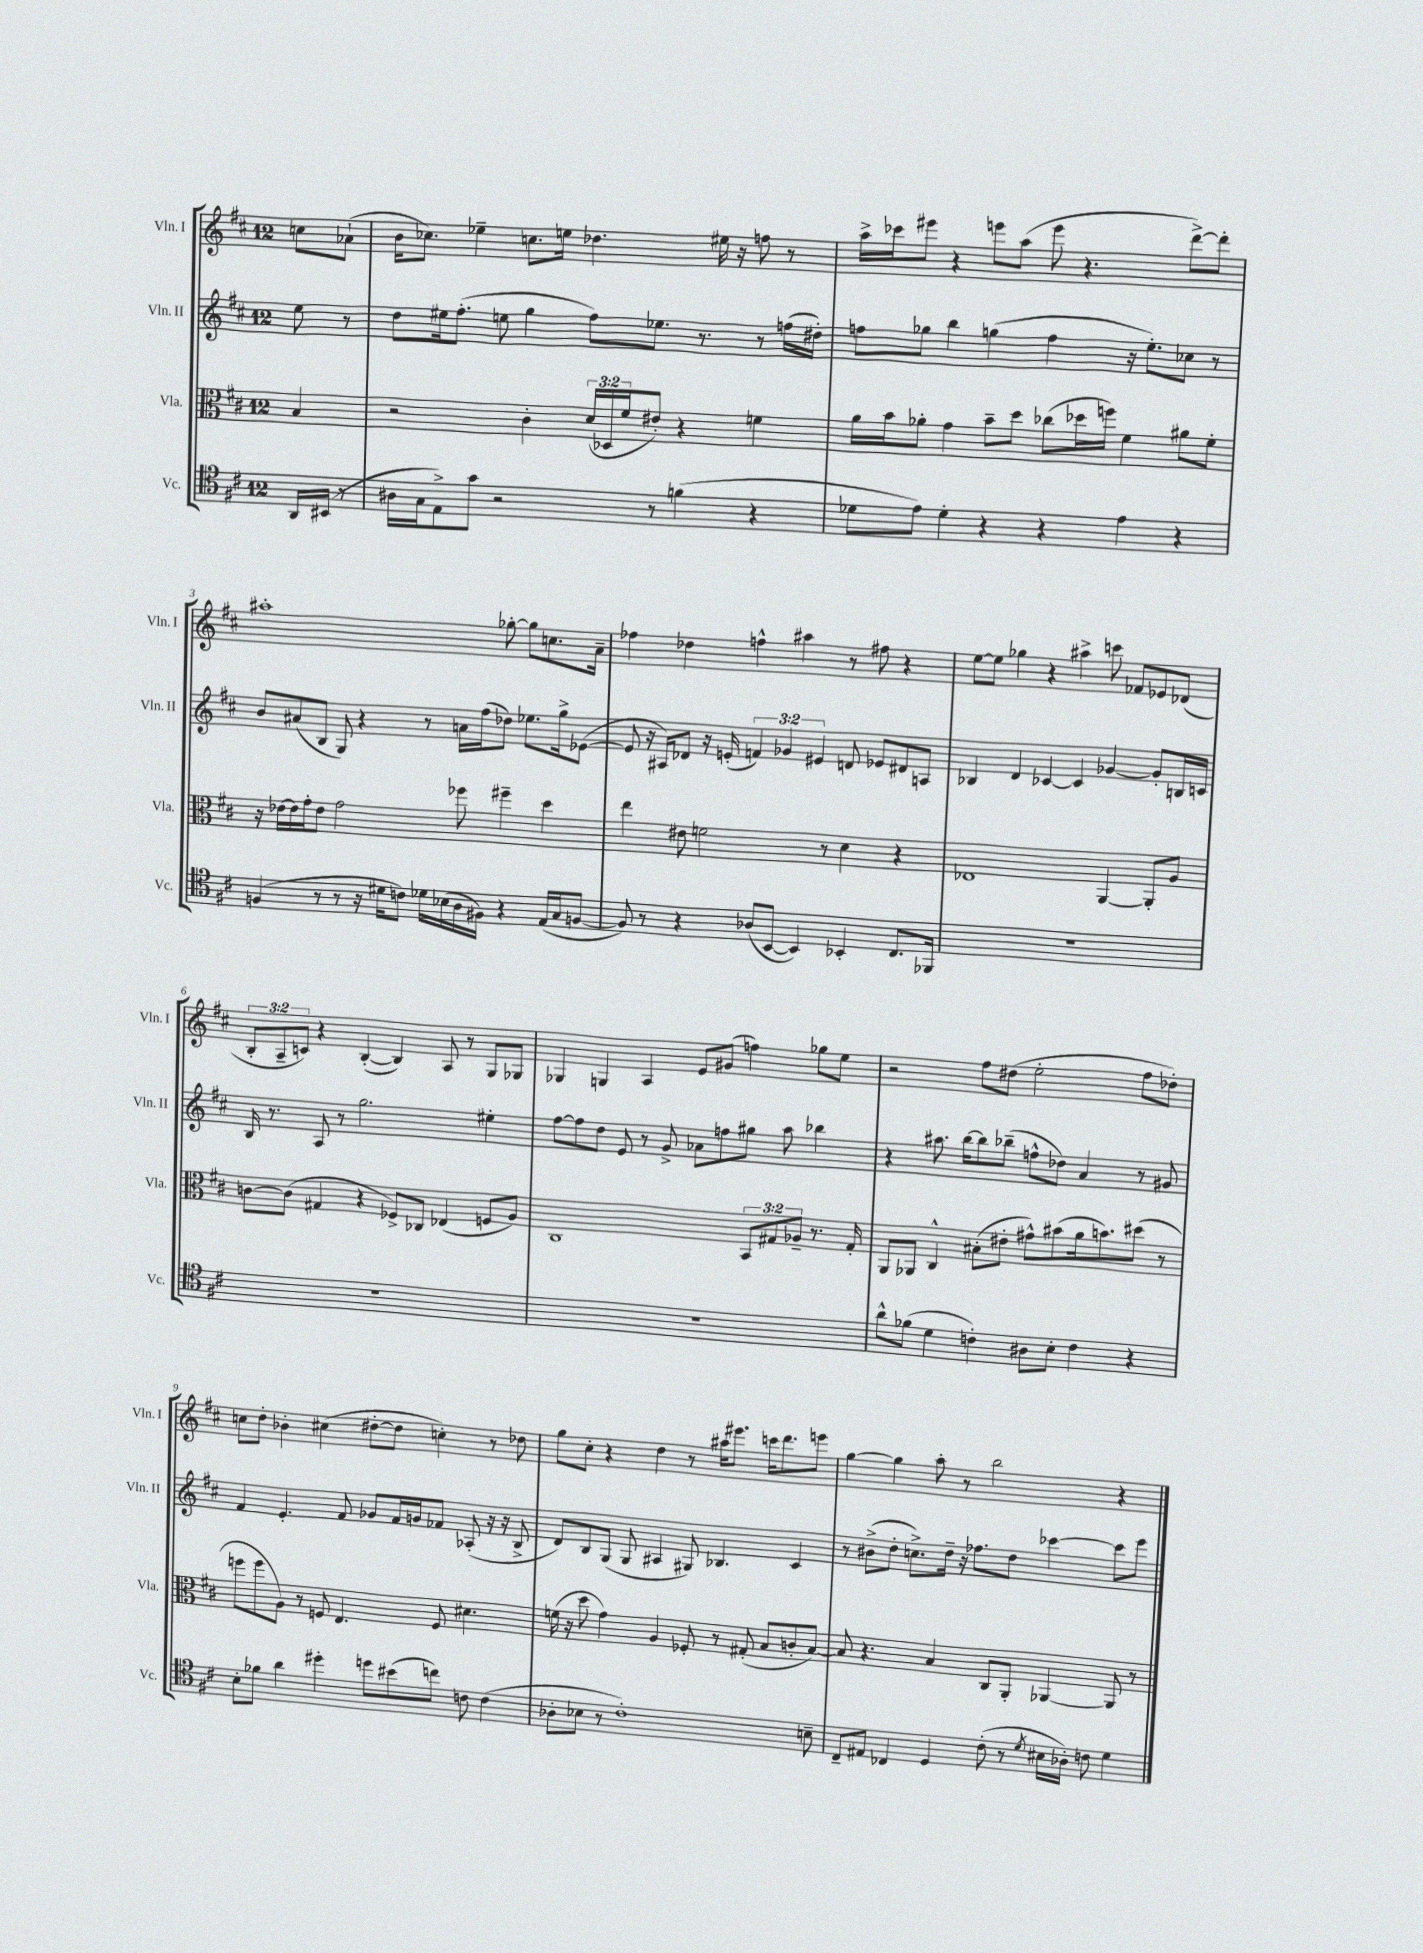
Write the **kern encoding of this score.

**kern	**kern	**kern	**kern
*staff4	*staff3	*staff2	*staff1
*clefC4	*clefC3	*clefG2	*clefG2
*k[f#c#]	*k[f#c#]	*k[f#c#]	*k[f#c#]
*M12/8	*M12/8	*M12/8	*M12/8
16AA	4B	8ee	8cc
(16BB#	.	.	.
8r	.	8r	(8a-`
=	=	=	=
16A#	2r	8dd	16b
16G	.	.	8.cc-)
8E^)	.	16ee#	.
.	.	(8.ff#'	.
8g	.	.	4ee-~
2r	.	8ee	.
.	4c#'	4gg	8.cc
.	.	.	16ee
.	(24d	8ff#)	4.dd-
.	24D-	.	.
.	24f#	.	.
8r	8e#')	8.ee-	.
(4f	4r	.	.
.	.	8.r	.
.	.	.	16ee#
.	.	.	16r
4r	4f	8r	8ff
.	.	(16ff	8r
.	.	16dd#')	.
=	=	=	=
8d-	16a	8ff	16aa^
.	16b	.	16ccc-
8e)	8a-'	8gg-	8eee#
4d-'	4g	4bb	4r
4r	8b~	(4gg	8eee
.	8dd	.	(8aa
4r	(8cc-	4ff	8eee
.	16dd-	.	4.r
.	16ff)	.	.
4e	4f#	16r	.
.	.	8.ee')	.
4r	8a#	8cc-	[8ddd^)
.	8f#'	8r	8ddd']
=	=	=	=
(4F	16r	8b	1aa#'
.	[16e-	.	.
.	16e-]	(8a#	.
.	16g'	.	.
8r	8e-	8B	.
8r	2g	8G)	.
16r	.	4r	.
16d#	.	.	.
8c)	.	.	.
16d-	.	8r	.
(16B-	.	.	.
16A	8ff-	16a	.
16F#)	.	(16ff#	.
4r	4ff#~	8dd-)	[8gg-'
.	.	8.ee-	8gg-]
(16E	4dd	.	8.cc
16G	.	16gg^	.
[8F	.	([8e-	.
.	.	.	16a~
=	=	=	=
8F])	4ee	8e-]	4ff-
8r	.	16r	.
.	.	16A#)	.
4r	8e#	8d-	4dd-
.	2f	16r	.
.	.	(16e'	.
(8A-	.	6f)	4ff^^
[8BB	.	.	.
.	.	6g-	.
4BB])	.	.	4aa#
.	.	6e#	.
.	8r	.	.
4BB-'	4d	8d	8r
.	.	8e-	8ff#
8.C#	4r	8d#	4r
.	.	8A	.
16FF-	.	.	.
=	=	=	=
1.r	1E-	4B-	[8ee
.	.	.	8ee]
.	.	4d	4gg-
.	.	[4c-	4r
.	.	4c-]	4aa#^
.	[4AA	[4g-	8ccc
.	.	.	8f-
.	8AA']	8g-']	8e-
.	8A	16B	(8d-
.	.	16c	.
=	=	=	=
1.r	[8c	16B	12B'
.	.	8.r	.
.	.	.	12A~
.	(8c]	.	.
.	.	.	12c)
.	4G#	8A	4r
.	.	8r	.
.	4r	2.gg	([4B'
.	8F-^)	.	4B])
.	8C-	.	.
.	(4E-	.	8A
.	.	.	8r
.	8F	4ee#'	8G
.	8A)	.	8G-
=	=	=	=
1.r	1C#	[8ff#	4G-
.	.	8ff#]	.
.	.	8dd	4G
.	.	8e	.
.	.	8r	4A
.	.	8g^	.
.	.	8a-	8e
.	.	8ff	(8g#
.	12BB	8gg#	4ff)
.	12G#	.	.
.	.	8aa	.
.	12A-~	.	.
.	8.r	4bb-	8gg-
.	.	.	8ee
.	16G#'	.	.
=	=	=	=
8a^^	8AA	4r	2r
(8f-	8AA-	.	.
4d	4C#^^	8.aa#	.
.	.	[16bb	.
4c')	(8B#'	8bb]	8ff#
.	8e#'	(8bb-~	(8dd#
8A#	8g#^^)	8ff^^	2ee'
8B'	(8b#	8dd-)	.
4c	16a	4a	.
.	8.b)	.	.
4r	(8dd#	8r	8ff#
.	8r	8g#	8dd-')
=	=	=	=
8B'	8ff	4f#	8cc
8f-	8ff	.	8dd'
4a	8A)	4.e'	4b-'
.	8r	.	.
4dd#'	8F	.	(4cc#
.	4.E	8f#	.
8dd	.	8g-	[8dd#'
(8b#	.	16f#	8dd#]
.	.	16g	.
8cc)	8F	8f-	4cc')
8c	4.d#	(8A-'	.
(4c	.	16r	8r
.	.	16r	.
.	.	8B^	8dd-
=	=	=	=
8A-'	(16f	8d)	8gg
.	16r	.	.
8B-	8dd	8B	8cc#'
8r	4g)	(8G	4r
1c#')	.	8G	.
.	4A	4A#	4dd
.	8F-'	8G#)	8r
.	8r	4.B-	16aa#
.	.	.	8.eee#
.	(8G#'	.	.
.	8B	.	16ccc
.	.	.	8.ddd
.	8c'	4c#	.
8B~	[8B)	.	8eee
=	=	=	=
8C#~	8B]	8r	[4gg
8E#	4.r	(8b#^	.
4C-	.	8dd'	4gg]
.	.	8.cc^)	.
4D	4B	.	8aa'
.	.	16dd~	.
.	.	16r	8r
.	.	8.ff-	.
(8c#'	8C#	.	2bb
8r	8AA'	8dd	.
8qd	.	.	.
16B#	[4AA-	[4ccc-	.
16A-')	.	.	.
8c	.	.	.
4d	8AA-]	8ccc-]	4r
.	8r	8eee	.
==	==	==	==
*-	*-	*-	*-
